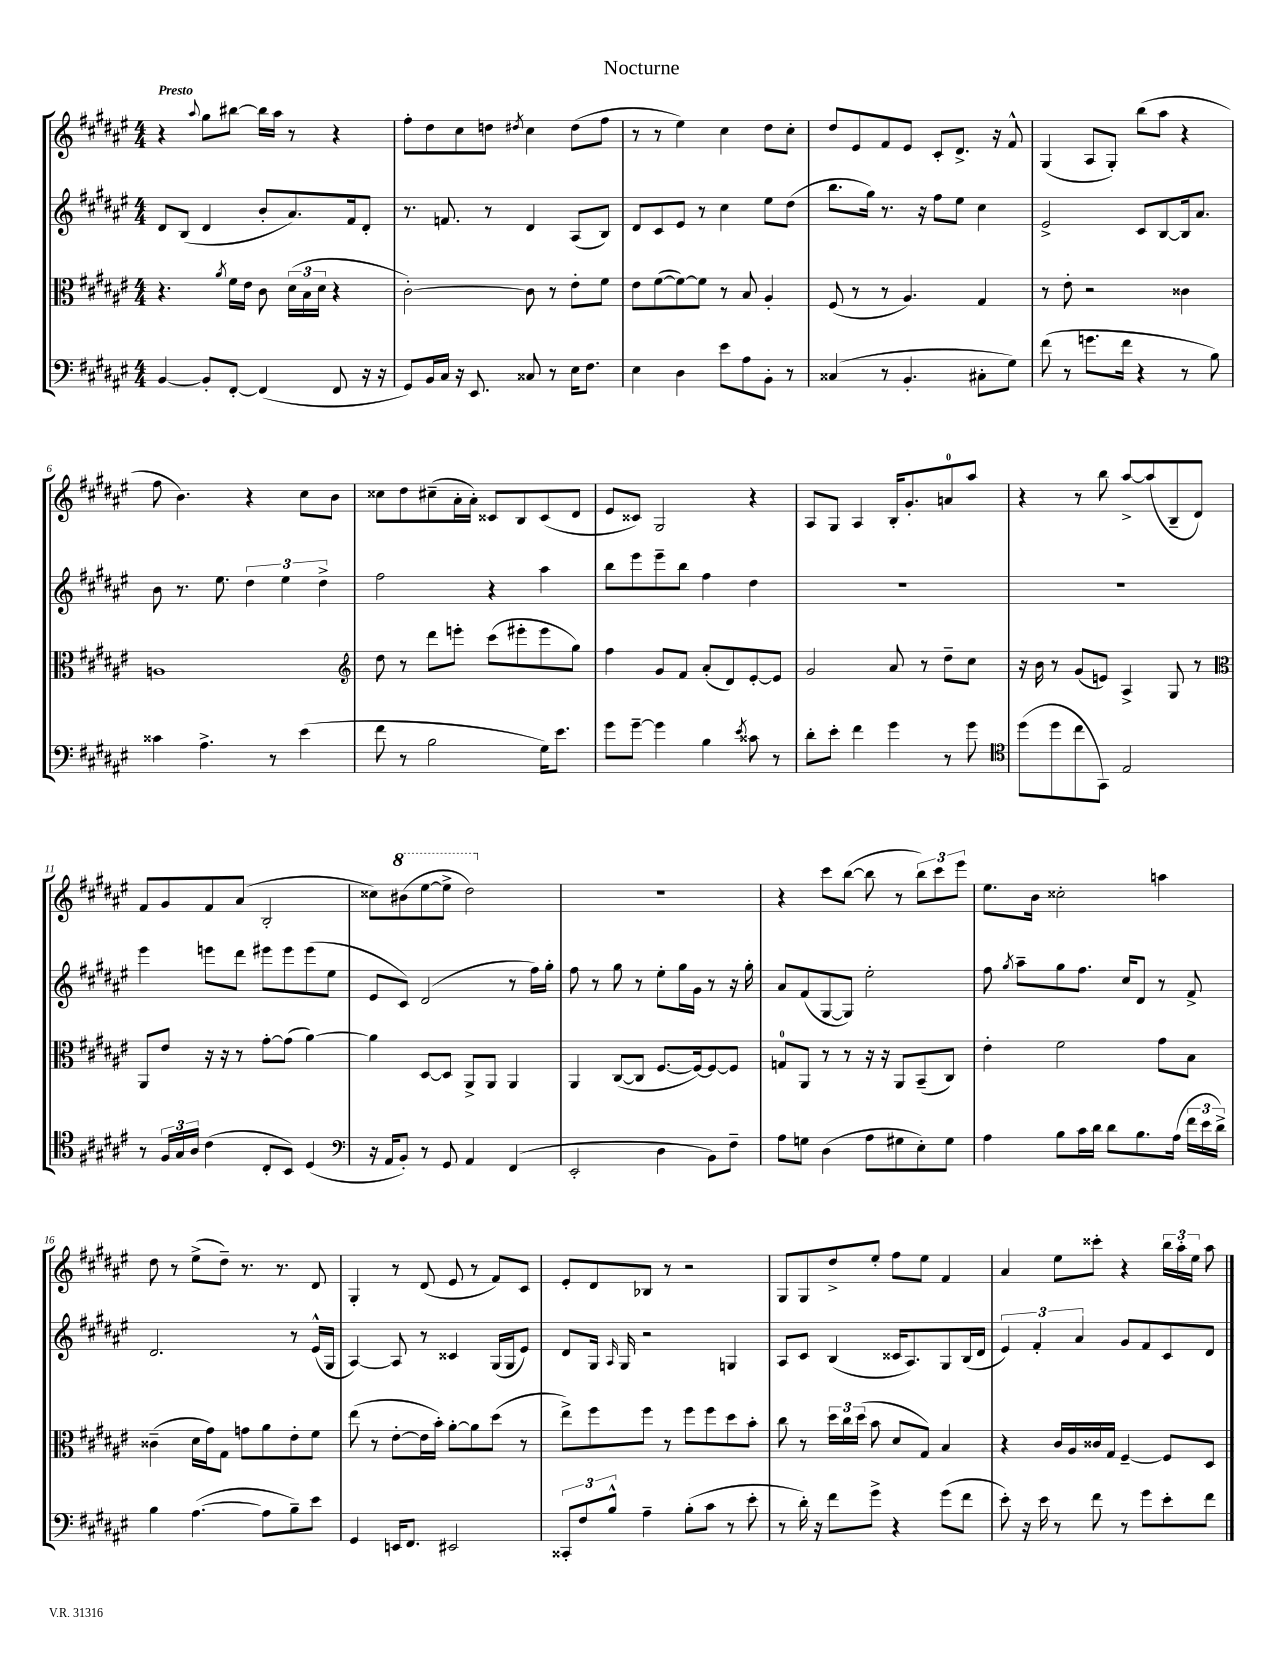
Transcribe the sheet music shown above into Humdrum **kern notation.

**kern	**kern	**kern	**kern
*staff4	*staff3	*staff2	*staff1
*clefF4	*clefC3	*clefG2	*clefG2
*k[f#c#g#d#a#e#]	*k[f#c#g#d#a#e#]	*k[f#c#g#d#a#e#]	*k[f#c#g#d#a#e#]
*M4/4	*M4/4	*M4/4	*M4/4
[4BB	4.r	8d#	4r
.	.	(8B	.
.	.	.	8qqaa#
8BB']	.	4d#	8gg#
.	8qa#	.	.
[8FF#'	16f#	.	[8bb#
.	16e#	.	.
(4FF#]	8c#	8b'	16bb#]
.	.	.	16aa#
.	(24d#	8.a#)	8r
.	24B	.	.
.	24d#	.	.
8FF#	4r	.	4r
.	.	16f#	.
16r	.	8d#'	.
16r	.	.	.
=	=	=	=
8GG#)	[2c#')	8.r	8ff#'
16BB	.	.	8dd#
16C#	.	8.f	.
16r	.	.	8cc#
8.EE#	.	.	.
.	.	8r	8dd
.	.	.	8qdd#
8C##	8c#]	4d#	4cc#
8r	8r	.	.
16E#	8e#'	(8A#	(8dd#
8.F#	.	.	.
.	8f#	8B)	8ff#
=	=	=	=
4E#	8e#	8d#	8r
.	([8f#	8c#	8r
4D#	8f#_)	8e#	4ee#)
.	8f#]	8r	.
8e#	8r	4cc#	4cc#
8A#	8B	.	.
8BB'	4A#'	8ee#	8dd#
8r	.	(8dd#	8cc#'
=	=	=	=
(4C##	(8F#	8.bb	8dd#
.	8r	.	8e#
.	.	16gg#)	.
8r	8r	8.r	8f#
4.BB'	4.A#)	.	8e#
.	.	16r	.
.	.	8ff#	8c#'
.	.	8ee#	8.d#^
8C#'	4G#	4cc#	.
.	.	.	16r
8G#)	.	.	8f#^^
=	=	=	=
(8f#	8r	2e#^	(4G#
8r	8e#'	.	.
8.g	2r	.	8A#
.	.	.	8G#')
16f#	.	.	.
4r	.	8c#	(8bb
.	.	[8B	8aa#
8r	4c##	16B]	4r
.	.	8.a#	.
8B)	.	.	.
=	=	=	=
4c##	1A	8b	8ff#
.	.	8.r	4.b)
4.A#^	.	.	.
.	.	8.ee#	.
.	.	6dd#	4r
8r	.	.	.
.	.	6ee#	.
(4e#	.	.	8cc#
.	.	6dd#^	.
.	.	.	8b
=	=	=	=
*	*clefG2	*	*
8f#	8dd#	2ff#	8cc##
8r	8r	.	8dd#
2B	8ddd#	.	(8cc#~
.	8eee'	.	16a#'
.	.	.	16a#')
.	(8ccc#	4r	8c##
.	8eee#'	.	8B
16G#)	8eee#	4aa#	(8c##
8.e#	.	.	.
.	8gg#)	.	8d#
=	=	=	=
8g#	4ff#	8bb	8e#
[8g#~	.	8eee#	8c##)
4g#]	8g#	8eee#~	2G#
.	8f#	8bb	.
4B	(8a#'	4ff#	.
.	8d#)	.	.
8qe#	.	.	.
8c##	[8e#'	4dd#	4r
8r	8e#]	.	.
=	=	=	=
8d#'	2g#	1r	8A#
8e#'	.	.	8G#
4f#	.	.	4A#
4g#	8a#	.	16B'
.	.	.	8.g#'
.	8r	.	.
8r	8dd#~	.	8a
8g#	8cc#	.	8aa#
=	=	=	=
*clefC4	*	*	*
(8dd#	16r	1r	4r
.	16b	.	.
8dd#	8r	.	.
8cc#	(8g#	.	8r
8GG#)	8e)	.	8bb
2E#	4A#^	.	[8aa#^
.	.	.	(8aa#]
.	8G#	.	8B~
.	8r	.	8d#)
=	=	=	=
*	*clefC3	*	*
8r	8AA#	4eee#	8f#
24F#	8e#	.	8g#
24G#	.	.	.
24A#	.	.	.
(4c#	16r	8eee	8f#
.	16r	.	.
.	8r	8ddd#	(8a#
8C#'	[8g#'	8eee#	2B'
8BB)	(8g#]	8eee#	.
(4D#	[4a#)	(8eee#	.
.	.	8ee#	.
=	=	=	=
*clefF4	*	*	*
16r	4a#]	8e#	8cc##)
16AA#	.	.	.
8BB')	.	8c#)	(8bb#
8r	[8D#	(2d#	[8eee#
8GG#	8D#]	.	8eee#^]
4AA#	8AA#^	.	2ddd#)
.	8AA#	.	.
(4FF#	4AA#	8r	.
.	.	16ff#)	.
.	.	16gg#'	.
=	=	=	=
2EE#'	4AA#	8ff#	1r
.	.	8r	.
.	([8C#	8gg#	.
.	8C#]	8r	.
4D#	[8.F#	8ee#'	.
.	.	16gg#	.
.	16F#_)	16g#	.
8BB)	8F#_	8r	.
8F#~	8F#]	16r	.
.	.	16gg#'	.
=	=	=	=
8A#	8G	8a#	4r
8G	8AA#	(8f#	.
(4D#	8r	[8G#	8ccc#
.	8r	8G#])	([8bb
8A#	16r	2ee#'	8bb]
.	16r	.	.
8G#	8AA#	.	8r
8E#')	(8BB~	.	12bb)
.	.	.	12ccc#
8G#	8C#)	.	.
.	.	.	12eee#
=	=	=	=
4A#	4e#'	8ff#	8.ee#
.	.	8qgg#	.
.	.	8aa#~	.
.	.	.	16b
8B	2f#	8gg#	2cc##'
16c#	.	8.ff#	.
16d#	.	.	.
8d#	.	.	.
.	.	16cc#	.
8.B	.	8d#	.
.	8g#	8r	4aa
(16A#	.	.	.
24f#	8B	8f#^	.
24e#	.	.	.
24d#^)	.	.	.
=	=	=	=
4B	(4c##~	2.d#	8dd#
.	.	.	8r
([4.A#	16d#	.	(8ee#^
.	16g#)	.	.
.	8G#	.	8dd#~)
.	8g	.	8.r
8A#]	8a#	.	.
.	.	.	8.r
8B~)	8e#'	8r	.
8e#	8f#	(16e#^^	8d#
.	.	16G#	.
=	=	=	=
4GG#	(8ee#	[4A#)	4G#'
.	8r	.	.
16EE	[8e#'	8A#]	8r
8.FF#	.	.	.
.	16e#]	8r	(8d#
.	16b')	.	.
2EE#	[8a#'	4c##	8e#
.	8a#]	.	8r
.	(8dd#	(16G#	8f#)
.	.	16G#	.
.	8r	8e#)	8c#
=	=	=	=
12CC##'	8ee#^)	8d#	8e#'
12F#	.	.	.
.	8ff#	16G#	8d#
12B^^	.	.	.
.	.	16qqA#	.
.	.	16G#	.
4A#~	8ff#	2r	8B-
.	8r	.	8r
(8B'	8ff#	.	2r
8c#	8ff#	.	.
8r	8dd#	4G	.
8e#'	8b'	.	.
=	=	=	=
8r	8cc#	8A#	8G#
16d#')	8r	8c#	8G#
16r	.	.	.
8f#	24dd#	(4B	8dd#^
.	24cc#	.	.
.	(24dd#	.	.
8g#^	8b	.	8ee#'
4r	8d#	16c##	8ff#
.	.	8.A#)	.
.	8G#)	.	8ee#
(8g#	4B	8G#	4f#
8f#	.	(16B	.
.	.	16d#	.
=	=	=	=
8e#')	4r	6e#)	4a#
16r	.	.	.
.	.	6f#'	.
16e#	.	.	.
8r	16c#	.	8ee#
.	16A#	.	.
.	.	6a#	.
8f#	16c##	.	8ccc##'
.	16G#	.	.
8r	[4F#~	8g#	4r
8g#	.	8f#	.
8e#'	8F#]	8c#	24bb
.	.	.	24aa#'
.	.	.	24ee#
8f#	8D#	8d#	8aa#
==	==	==	==
*-	*-	*-	*-
